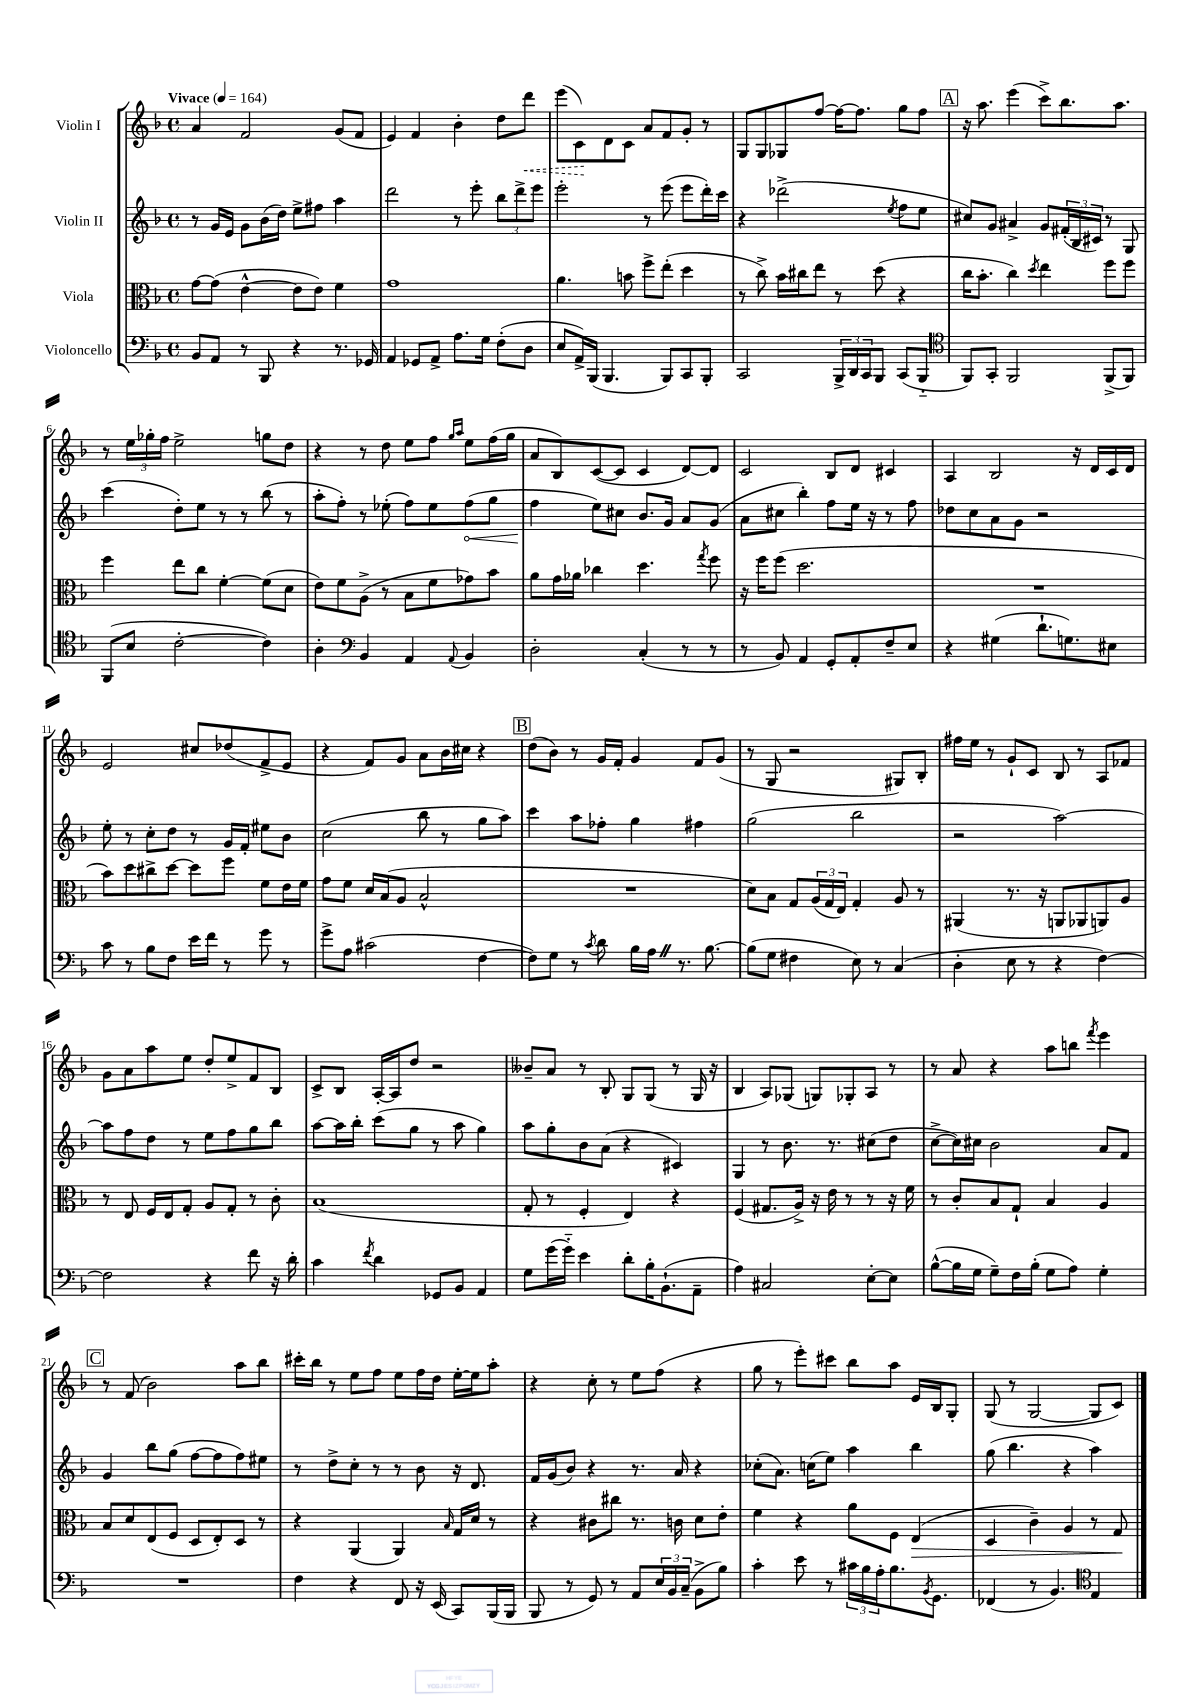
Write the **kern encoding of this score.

**kern	**kern	**kern	**kern
*staff4	*staff3	*staff2	*staff1
*clefF4	*clefC3	*clefG2	*clefG2
*k[b-]	*k[b-]	*k[b-]	*k[b-]
*M4/4	*M4/4	*M4/4	*M4/4
*met(c)	*met(c)	*met(c)	*met(c)
*MM164	*MM164	*MM164	*MM164
8BB-	[8g	8r	4a
8AA	(8g]	16g	.
.	.	16e	.
8r	[4e^^	8g	2f
8BBB-	.	(16b-	.
.	.	16dd)	.
4r	8e]	8ee^	.
.	8e)	8ff#	.
8.r	4f	4aa	(8g
.	.	.	8f
16GG-	.	.	.
=	=	=	=
4AA	1g	2ddd	4e)
8GG-	.	.	4f
8AA^	.	.	.
8.A	.	8r	4b-'
.	.	8eee'	.
16G	.	.	.
(8F'	.	12bb-	8dd
.	.	12ddd^	.
8D	.	.	8ddd
.	.	12eee	.
=	=	=	=
8E	4.a	2eee'	(8eee
16AA^)	.	.	8c)
(16BBB-	.	.	.
4.BBB-	.	.	8d
.	8b	.	8c
.	8ff^	8r	8a
8BBB-)	(8ee'	(8eee	8f
8CC	4dd	8eee	8g'
8BBB-'	.	16ddd')	8r
.	.	16ccc	.
=	=	=	=
2CC	8r	4r	8G
.	8cc^)	.	8G
.	16b-	(2ddd-^	8G-
.	16cc#	.	.
.	8ee	.	[8ff
24BBB-^	8r	.	16ff_
24DD	.	.	.
.	.	.	8.ff]
24CC	.	.	.
8BBB-	(8dd	.	.
.	.	8qee	.
(8CC	4r	8ff	8gg
8BBB-'~	.	8ee	8ff
=	=	=	=
*clefC4	*	*	*
8FF)	16cc	8cc#)	16r
.	8.b-'	.	8.aa
8GG'	.	8g	.
2FF	4cc)	4a#^	(4eee
.	8qdd	.	.
.	4ee	8g	8ccc^)
.	.	(24f#'	8.bb-
.	.	24B-	.
.	.	24c#)	.
(8FF^	8ff	8r	.
.	.	.	8.aa
8FF)	8ff	8G	.
=	=	=	=
(8FF	4ff	(4ccc	8r
8B-	.	.	24ee
.	.	.	24gg-'
.	.	.	24ff
[2c'	8ee	8dd')	2ee^
.	8cc	8ee	.
.	[4f'	8r	.
.	.	8r	.
4c])	(8f]	(8bb-	8gg
.	8d	8r	8dd
=	=	=	=
4A'	8e)	8aa'	4r
.	8f	8ff')	.
*clefF4	*	*	*
4BB-	(8A^	8r	8r
.	8r	(8ee-'	8dd
4AA	8B-	8ff)	8ee
.	8f	8ee-	8ff
.	.	.	16qqgg
8qqAA	.	.	16qqaa
4BB-	8g-)	(8ff	8ee
.	8b-	8gg	(16ff
.	.	.	16gg
=	=	=	=
2D'	8a	4ff	8a
.	16g	.	8B-)
.	16a-	.	.
.	4cc-	8ee)	([8c
.	.	8cc#	8c]
(4C'	4.dd	8.b-	4c
.	.	16g	.
8r	.	8a	[8d)
.	8qgg	.	.
8r	8ff	(8g	8d]
=	=	=	=
8r	16r	8a	2c
.	16ff	.	.
8BB-)	(8ff	8cc#	.
4AA	2.dd	4bb-')	.
8GG'	.	8ff	8B-
8AA'	.	16ee	8d
.	.	16r	.
8F~	.	8r	4c#
8E	.	8ff	.
=	=	=	=
4r	1r	8dd-	4A
.	.	8cc	.
(4G#	.	8a	2B-
.	.	8g	.
8.d`	.	2r	.
8.G)	.	.	.
.	.	.	16r
.	.	.	16d
8E#	.	.	16c
.	.	.	16d
=	=	=	=
8c	8b-)	8ee'	2e
8r	8dd	8r	.
8B-	8cc#^	8cc'	.
8F	[8dd	8dd	.
16e	8dd]	8r	8cc#
16f	.	.	.
8r	8ff	16g	(8dd-
.	.	16f'	.
8g	8f	8ee#	8f^
8r	16e	8b-	8e
.	16f	.	.
=	=	=	=
8g^	8g	(2cc	4r
8A	8f	.	.
(2c#	16d	.	8f)
.	(16B-	.	.
.	8A	.	8g
.	2B-^^	8bb-	8a
.	.	8r	16b-
.	.	.	16cc#
[4F	.	8gg	4r
.	.	8aa)	.
=	=	=	=
8F])	1r	4ccc	(8dd
8G	.	.	8b-)
8r	.	8aa	8r
8qc	.	.	.
8d	.	8ff-'	16g
.	.	.	16f'
16B-	.	4gg	4g
16A	.	.	.
8.r	.	.	.
.	.	4ff#	8f
[8.B-	.	.	.
.	.	.	(8g
=	=	=	=
(8B-]	8d)	(2gg	8r
8G	8B-	.	8G
4F#	8G	.	2r
.	(24A	.	.
.	24G	.	.
.	24E)	.	.
8E)	4G'	2bb-	.
8r	.	.	.
(4C	8A	.	8G#)
.	8r	.	8B-'
=	=	=	=
4D'	(4AA#	2r	16ff#
.	.	.	16ee
.	.	.	8r
8E	8.r	.	8g`
8r	.	.	8c
.	16r	.	.
4r	8AA	[2aa)	8B-
.	8AA-	.	8r
[4F)	8AA)	.	8A
.	8A	.	8f-
=	=	=	=
2F]	8r	8aa]	8g
.	8E	8ff	8a
.	16F	8dd	8aa
.	16E	.	.
.	8G'	8r	8ee
4r	8A	8ee	8dd'
.	8G'	8ff	8ee^
8f	8r	8gg	8f
16r	8c'	8bb-	8B-
16d'	.	.	.
=	=	=	=
4c	(1B-	[8aa	8c^
.	.	16aa]	8B-
.	.	16bb-'	.
8qf	.	.	.
4d	.	(8ccc	[16A'
.	.	.	16A]
.	.	8gg	8dd
8GG-	.	8r	2r
8BB-	.	8aa	.
4AA	.	4gg)	.
=	=	=	=
8G	8G'	8aa	8b--~
(16g	8r	8gg'	8a
16g'~)	.	.	.
4e	4F'	8b-	8r
.	.	(8a	8B-'
8d'	4E)	4r	8G
16B-'	.	.	(8G
(8.BB-`	.	.	.
.	4r	4c#)	8r
8AA~	.	.	16G
.	.	.	16r
=	=	=	=
4A)	(4F	4G	4B-
2C#	8.G#	8r	8A)
.	.	8.b-	(8G-
.	16A^)	.	.
.	16r	.	8G)
.	16e	8.r	.
.	8r	.	8G-'
[8E'	8r	(8cc#	8A
8E]	16r	8dd	8r
.	16f	.	.
=	=	=	=
([8B-^^	8r	[8cc^	8r
16B-]	8c'	16cc])	8a
16G	.	16cc#	.
8G~)	8B-	2b-	4r
16F	8G`	.	.
(16B-'	.	.	.
8G	4B-	.	8aa
8A)	.	.	8bb
.	.	.	8qfff
4G'	4A	8a	4eee
.	.	8f	.
=	=	=	=
1r	8B-	4g	8r
.	8d	.	(8f
.	(8E	8bb-	2b-)
.	8F	(8gg	.
.	8D	[8ff	.
.	8E')	8ff]	.
.	8D	8ff)	8aa
.	8r	8ee#	8bb-
=	=	=	=
4F	4r	8r	16ccc#'
.	.	.	16bb-
.	.	8dd^	8r
4r	(4AA	8cc'	8ee
.	.	8r	8ff
8FF	4AA)	8r	8ee
16r	.	8b-	16ff
(16EE	.	.	16dd
.	16qqB-	.	.
8CC)	16G	16r	[16ee'
.	16d	8.d	16ee]
(16BBB-	8r	.	8aa'
16BBB-	.	.	.
=	=	=	=
8BBB-	4r	16f	4r
.	.	(16g	.
8r	.	8b-)	.
8GG)	8c#	4r	8cc'
8r	8cc#	.	8r
8AA	8.r	8.r	8ee
24E	.	.	(8ff
24BB-	.	.	.
.	16c	16a	.
(24C~	.	.	.
8BB-^	8d	4r	4r
8B-)	8e'	.	.
=	=	=	=
4c'	4f	(8cc-'	8gg
.	.	8.a)	8r
8e	4r	.	8eee')
.	.	(16cc	.
8r	.	8ee)	8ccc#
24c#	8a	4aa	8bb-
24B-	.	.	.
24A'	.	.	.
8.B-	8F	.	8aa
.	(4E	4bb-	16e
8qBB-	.	.	.
8.GG	.	.	16B-
.	.	.	8G'
=	=	=	=
(4FF-	4D	(8gg	(8G
.	.	4.bb-	8r
8r	4c~)	.	[2G
4.BB-)	.	.	.
.	4A	4r	.
*clefC4	*	*	*
4E	8r	4aa)	8G]
.	8G	.	8c)
==	==	==	==
*-	*-	*-	*-
